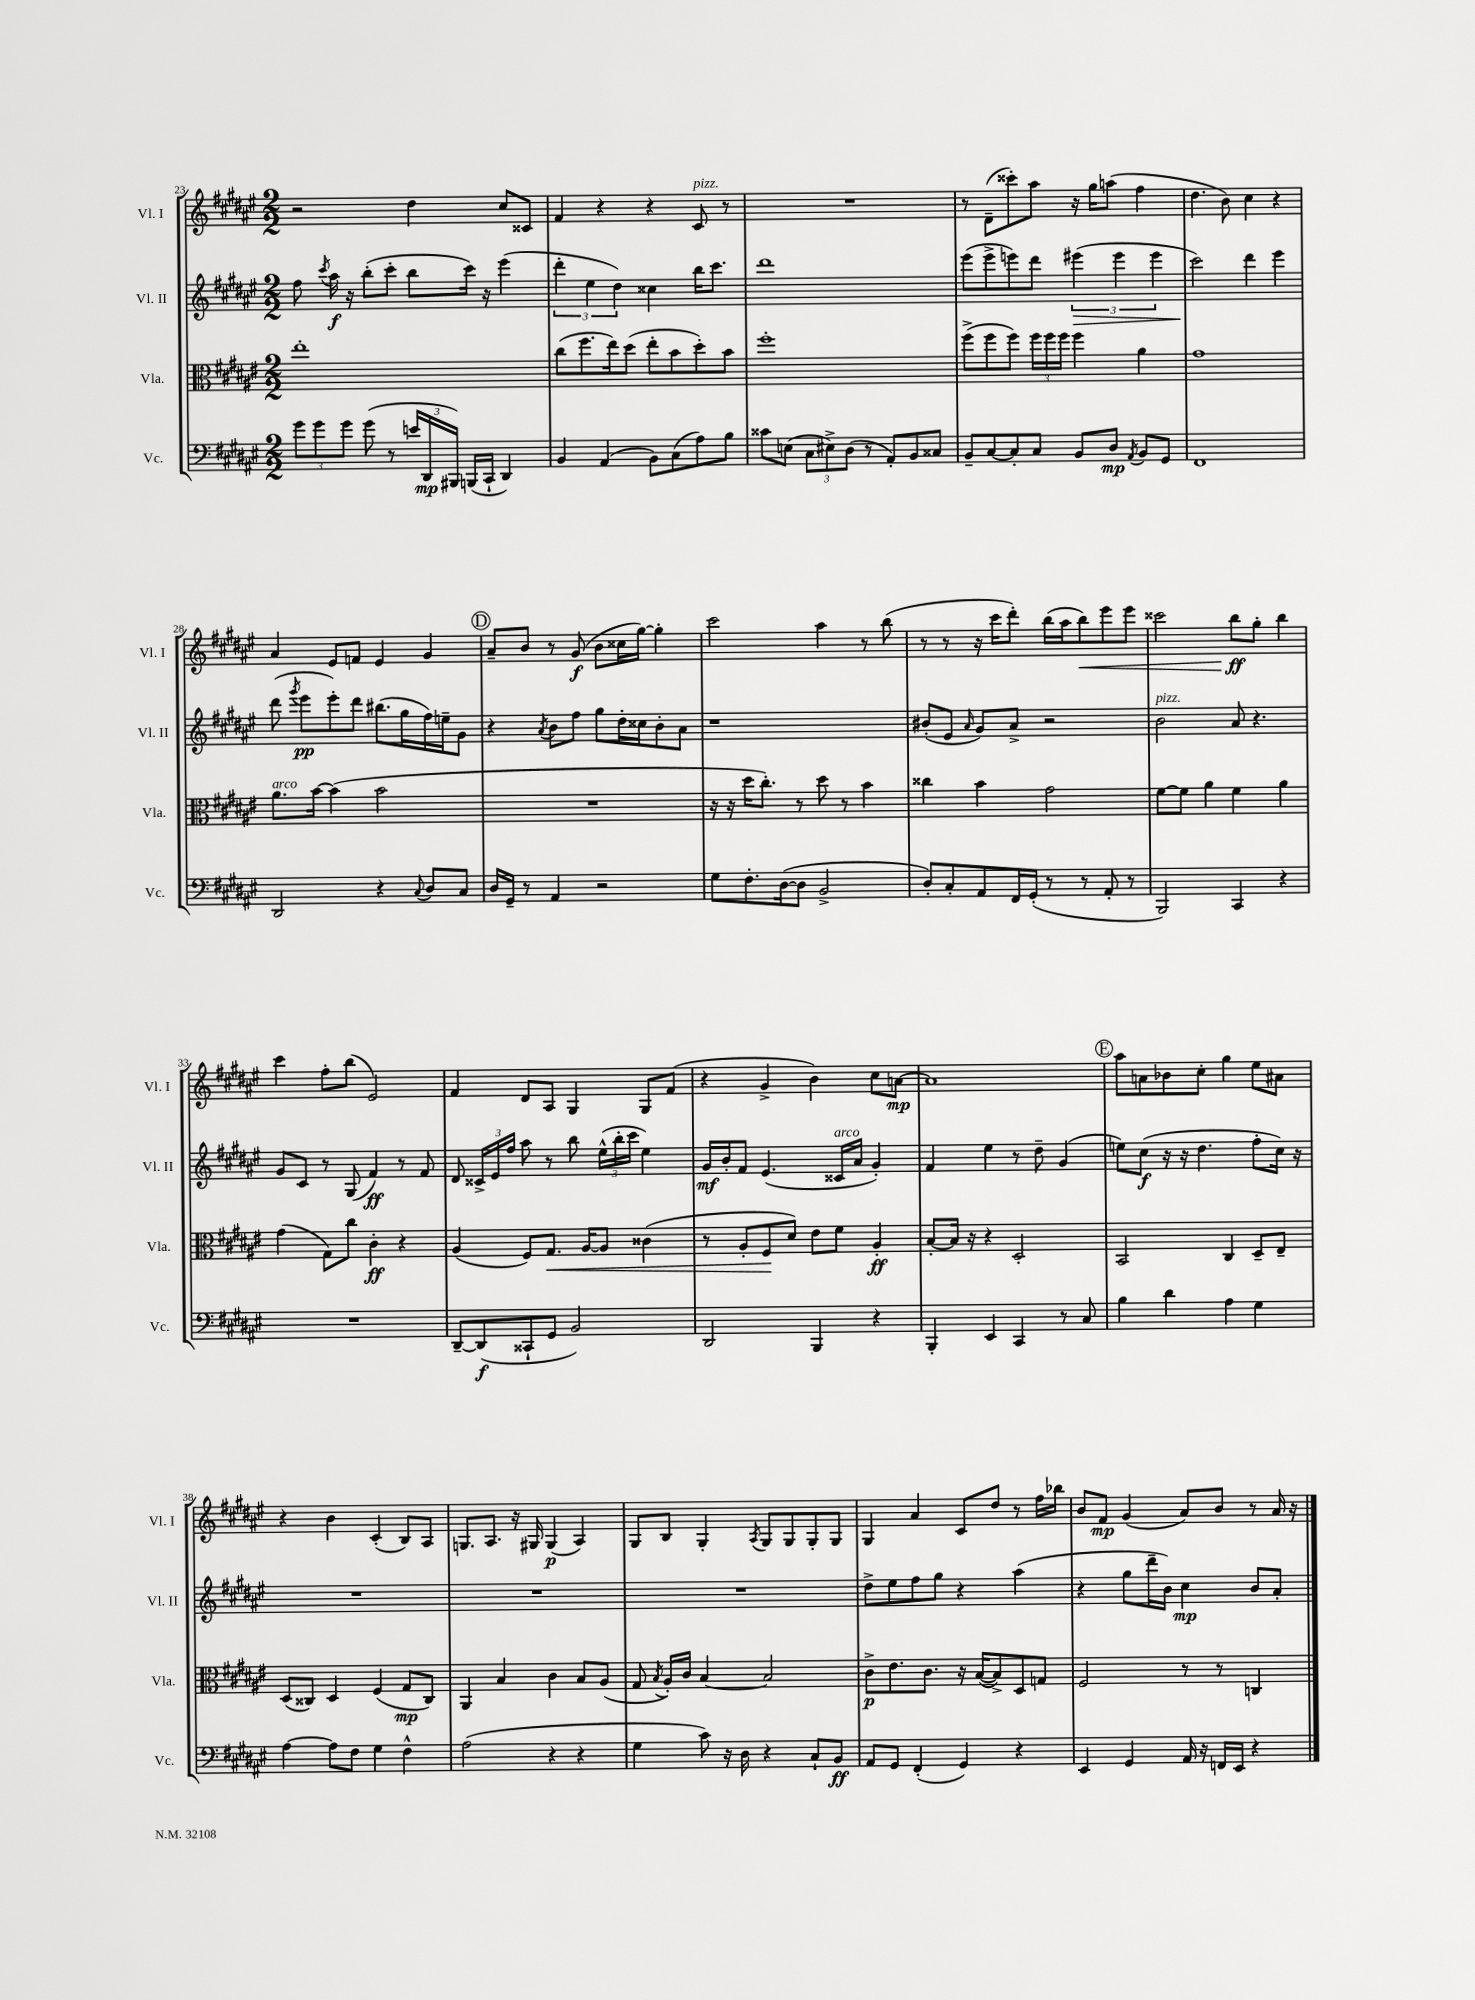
<<
\new StaffGroup <<
\new Staff = "s0" \with { instrumentName = "Vl. I" shortInstrumentName = "Vl. I" } {
    \clef treble \key fis \major \numericTimeSignature \time 2/2
    \autoBeamOff r2 dis''4 cis''8[ cisis'8] |
    fis'4 r4 r4 cis'8^\markup { \italic "pizz." } r8 |
    R1 |
    r8 dis'8[--( cisis'''8-.) ais''8] r16 gis''16[ a''8]( fis''4 |
    dis''4. b'8) cis''4 r4 |
    ais'4 eis'8[ f'8] eis'4 gis'4 |
    \mark \markup { \circle "D" } ais'8[-- b'8] r8 gis'8\f( b'8[ cisis''16 gis''16]~) gis''4-. |
    cis'''2 ais''4 r8 b''8( |
    r8 r8 r16 cis'''16[ dis'''8]-.) b''16[( ais''16 b''8\<) eis'''8 eis'''8] |
    cisis'''2 b''8[\ff\! gis''8]-. b''4 |
    cis'''4 fis''8[-. b''8]( eis'2) |
    fis'4 dis'8[ ais8] gis4 gis8[ fis'8]( |
    r4 gis'4-> b'4) cis''8[ a'8]~\mp |
    a'1 |
    \mark \markup { \circle "E" } ais''8[ a'8 bes'8 cis''8]-. gis''4 eis''8[ ais'8] |
    r4 b'4 cis'4-.( b8[) ais8] |
    g8.[ ais8.] r16 gis16 gis4\p( ais4) |
    gis8[ b8] gis4-. \acciaccatura { ais8 } gis8[ gis8 gis8-. gis8] |
    gis4 ais'4 cis'8[ dis''8] r8 fis''16[ bes''16] |
    b'8[ fis'8]\mp gis'4( ais'8[) b'8] r8 ais'16 r16 \bar "|." |
}
\new Staff = "s1" \with { instrumentName = "Vl. II" shortInstrumentName = "Vl. II" } {
    \clef treble \key fis \major \numericTimeSignature \time 2/2
    \autoBeamOff fis''8 \acciaccatura { cis'''8 } ais''16\f r16 b''8[-.( cis'''8]-. b''8[ cis'''16]) r16 eis'''4( |
    \tuplet 3/2 { dis'''4-. eis''4 dis''4) } cisis''4 b''16[ cis'''8.] |
    dis'''1 |
    eis'''8[( eis'''8-> e'''8) dis'''8] \tuplet 3/2 { eis'''4\>( eis'''4 eis'''4 } |
    cis'''2\!) dis'''4 eis'''4 |
    dis'''8( \acciaccatura { gis'''8 } eis'''8[\pp eis'''8-.) dis'''8] bis''8.[( gis''16 fis''16) e''16-- gis'8] |
    \mark \markup { \circle "D" } r4 \acciaccatura { ais'8 } b'8[ fis''8] gis''8[ dis''16-. cisis''16 b'8-. ais'8] |
    r1 |
    bis'8[-.( eis'8] \grace { ais'16 } gis'8[) ais'8]-> r2 |
    b'2^\markup { \italic "pizz." } ais'8 r4. |
    gis'8[ cis'8] r8 gis8( fis'4\ff) r8 fis'8 |
    dis'8 \tuplet 3/2 { cisis'16[-> eis'16 fis''16] } ais''8 r8 b''8 \tuplet 3/2 { eis''16[-^( b''16-. cis'''16] } eis''4) |
    gis'16[\mf b'16-. fis'8] eis'4.( cisis'16[^\markup { \italic "arco" } ais'16] gis'4-.) |
    fis'4 eis''4 r8 dis''8-- gis'4( |
    \mark \markup { \circle "E" } e''8[) cis''8]\f( r16 r16 dis''4. fis''8[-. cis''16]) r16 |
    R1 |
    R1 |
    R1 |
    dis''8[-> eis''8 fis''8 gis''8] r4 ais''4( |
    r4 gis''8[ dis'''16-- b'16]) cis''4\mp b'8[ ais'8]-. \bar "|." |
}
\new Staff = "s2" \with { instrumentName = "Vla." shortInstrumentName = "Vla." } {
    \clef alto \key fis \major \numericTimeSignature \time 2/2
    \autoBeamOff eis''1-. |
    cis''8[( fis''8. eis''16) dis''8]( eis''8[-. b'8 dis''8-.) b'8] |
    fis''1-. |
    fis''8[->( fis''8 fis''8]) \tuplet 3/2 { fis''16[ fis''16 fis''16] } fis''4 ais'4 |
    gis'1 |
    ais'8.[^\markup { \italic "arco" } b'16]~ b'4( b'2 |
    \mark \markup { \circle "D" } R1 |
    r16 r16 dis''16[ cis''8.]-.) r8 dis''8 r8 b'4 |
    cisis''4 b'4 gis'2 |
    fis'8[~ fis'8] ais'4 fis'4 ais'4 |
    gis'4( gis8[) cis''8] cis'4-.\ff r4 |
    ais4( fis8[) gis8.]\< ais16[~ ais8] cisis'4( |
    r8 ais8[-. fis8\! dis'8]) eis'8[ fis'8] ais4-.\ff |
    b8[~-. b16] r16 r4 dis2-. |
    \mark \markup { \circle "E" } b,2 cis4 dis8[-- eis8]-- |
    dis8[( cisis8]) dis4 fis4( gis8[\mp cisis8]) |
    ais,4 b4 cis'4 b8[ ais8]( |
    gis8 \acciaccatura { b8 } ais16[-.) cis'16] b4~ b2 |
    cis'8[->\p eis'8. cis'8.] r16 b16[~( b8->) dis8 g8] |
    fis2 r8 r8 c4 \bar "|." |
}
\new Staff = "s3" \with { instrumentName = "Vc." shortInstrumentName = "Vc." } {
    \clef bass \key fis \major \numericTimeSignature \time 2/2
    \autoBeamOff \tuplet 3/2 { gis'8[ gis'8 gis'8] } gis'8( r8 \tuplet 3/2 { e'16[ dis,16\mp bis,,16]) } b,,16[( cis,16]-! dis,4) |
    b,4 ais,4( b,8[) cis8( ais8) b8] |
    cisis'8[ e8]( \tuplet 3/2 { cis8[ eis8->) dis8]( } r8 ais,8[-.) b,8 cisis8] |
    b,8[-- cis8~ cis8-. cis8] b,8[ dis8]\mp \acciaccatura { ais,8 } b,8[ gis,8] |
    fis,1 |
    dis,2 r4 \appoggiatura { cis8 } dis8[ cis8] |
    \mark \markup { \circle "D" } dis16[ gis,16]-- r8 ais,4 r2 |
    gis8[ fis8.-. dis16~( dis8] b,2-> |
    dis8[-.) cis8-. ais,8 fis,16 gis,16]-.( r8 r8 ais,8-. r8 |
    b,,2) cis,4 r4 |
    R1 |
    dis,8[~-- dis,8\f( cisis,8-! gis,8] b,2) |
    dis,2 b,,4 r4 |
    b,,4-. eis,4 cis,4 r8 cis8 |
    \mark \markup { \circle "E" } b4 dis'4 ais4 gis4 |
    ais4~ ais8[ fis8] gis4 fis4-^ |
    ais2( r4 r4 |
    gis4 cis'8) r16 dis16 r4 cis8[-! b,8]\ff |
    ais,8[ gis,8] fis,4-.( gis,4) r4 |
    eis,4 gis,4 ais,16 r16 f,16[ eis,16] r4 \bar "|." |
}
>>
>>
\layout { \context { \Score currentBarNumber = #23 } }
